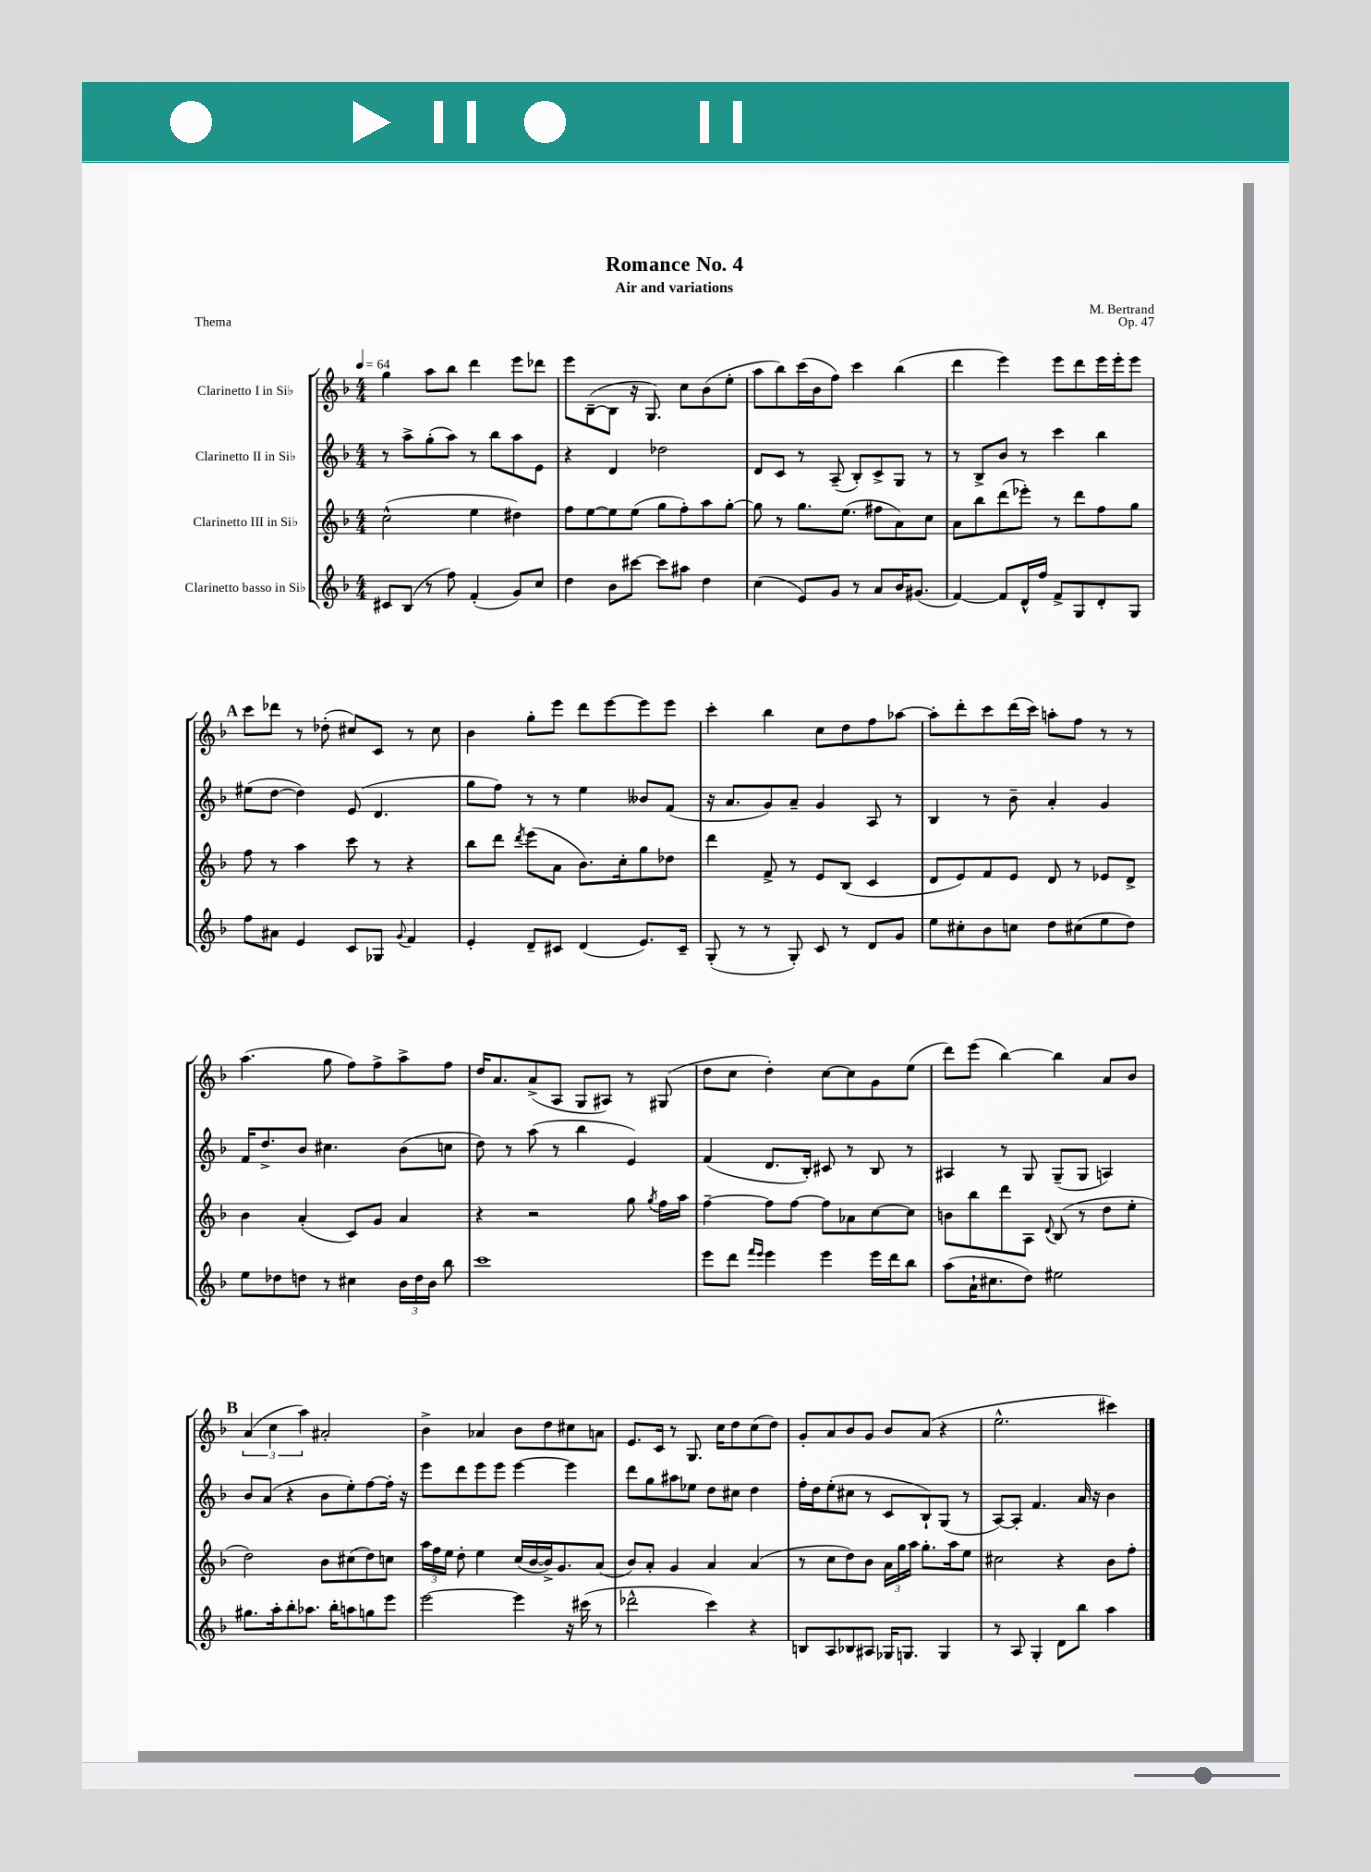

**kern	**kern	**kern	**kern
*part4	*part3	*part2	*part1
*staff4	*staff3	*staff2	*staff1
*I"Clarinetto basso in Si♭	*I"Clarinetto III in Si♭	*I"Clarinetto II in Si♭	*I"Clarinetto I in Si♭
*clefG2	*clefG2	*clefG2	*clefG2
*k[b-]	*k[b-]	*k[b-]	*k[b-]
*M4/4	*M4/4	*M4/4	*M4/4
*MM64	*MM64	*MM64	*MM64
=1	=1	=1	=1
8c#X/L	(2cc^^\	8r	4gg\
(8B-/J	.	8aa^\L	.
8r	.	(8gg'\	8aa\L
8ff\)	.	8aa\J)	8bb-\J
(4f'/	4ee\	8r	4ddd\
.	.	8bb-\L	.
8g/L)	4dd#X\)	8aa\	8eee\L
8cc/J	.	8e\J	8ddd-X\J
=2	=2	=2	=2
4dd\	8ff\L	4r	8eee\L
.	[8ee\	.	([8B-~\
8b-\L	8ee\]	4d/	8B-\J]
[8ccc#X\J	(8ee\J	.	16r
.	.	.	8.G/)
8ccc#\L]	8gg\L	2dd-X\	.
8aa#X\J	8ff'\)	.	8cc\L
4dd\	8aa\	.	(8b-\
.	[8gg'\J	.	8ee'\J
=3	=3	=3	=3
(4cc\	8gg\]	8d/L	8aa\L
.	8r	8c/J	8bb-\)
8e/L)	8.gg\L	8r	(16ccc\L
.	.	.	16b-\J
8g/J	.	(8A~/	8ff\J)
.	(8.ee\J	.	.
8r	.	8B-'/L)	4ccc\
8a/L	8ff#X\L	8c^/	.
16b-/K	8a\)	8G/J	(4bb-\
(8.g#X/J	.	.	.
.	8cc\J	8r	.
=4	=4	=4	=4
[4f/)	8a\L	8r	4ddd\
.	8bb-\	8B-^/L	.
8f/L]	(8ddd\	8b-/J	4eee\)
16d^^/L	8eee-X'\J)	8r	.
16ff/JJ	.	.	.
8f^/L	8r	4ccc\	8eee\L
8G/	8ddd\L	.	8ddd\
8d'/	8ff\	4bb-\	16eee\L
.	.	.	16eee'\J
8G/J	8gg\J	.	8eee\J
!!LO:LB:g=z
!!LO:REH:place=s1:t=A
=5	=5	=5	=5
8ff\L	8ff\	(8ee#X\L	8ccc\L
8a#X\J	8r	[8dd\J	8ddd-X\J
4e/	4aa\	4dd\])	8r
.	.	.	(8dd-X'\
8c/L	8ccc\	(8e/	8cc#X/L)
8G-X/J	8r	4.d/	8c/J
8qqg/	.	.	.
4f/	4r	.	8r
.	.	.	8cc#\
=6	=6	=6	=6
4e'/	8bb-\L	8gg\L	4b-\
.	8ddd\J	8ff\J)	.
.	8qddd/	.	.
8d~/L	(8eee\L	8r	8gg'\L
8c#X/J	8a\J	8r	8eee\J
(4d/	8.b-\L)	4ee\	8ddd\L
.	.	.	[8eee\
.	16cc'\k	.	.
8.e/L)	8gg\	8b--X/L	8eee\]
.	8dd-X\J	(8f/J	8eee\J
16c#~/Jk	.	.	.
=7	=7	=7	=7
(8G'/	4ddd\	16r	4ccc'\
.	.	8.a/L	.
8r	.	.	.
8r	8f^/	8g/)	4bb-\
8G'/)	8r	8a~/J	.
8c/	8e/L	4g/	8cc\L
8r	(8B-/J	.	8dd\
8d/L	4c/	8A/	8ff\
8g/J	.	8r	[8aa-X\J
=8	=8	=8	=8
8ee\L	8d/L	4B-/	8aa-'\L]
8cc#X'\	8e/)	.	8ddd'\
8b-\	8f/	8r	8ccc\
8ccn\J	8e/J	8b-~\	(16ddd\L
.	.	.	16ccc\JJ)
8dd\L	8d/	4a'/	8aan'\L
(8cc#X\	8r	.	8ff\J
8ee\	8e-X/L	4g/	8r
8dd\J)	8d^/J	.	8r
!!LO:LB:g=z
=9	=9	=9	=9
8ee\L	4b-\	16f/KL	(4.aa\
.	.	8.dd^/	.
8dd-X\	.	.	.
8ddn\J	(4a'/	8b-/J	.
8r	.	4.cc#X\	8gg\
4cc#X\	8c/L)	.	8ff\L)
.	8g/J	.	8ff^\
24b-\LL	4a/	(8b-\L	8aa^\
24dd\	.	.	.
24b-\JJ	.	.	.
8bb-\	.	8ccn\J	8ff\J
=10	=10	=10	=10
1ccc	4r	8dd\)	16dd/KL
.	.	.	8.a/
.	.	8r	.
.	2r	(8aa\	(8a^/
.	.	8r	8A/J
.	.	4bb-\	8G/L
.	.	.	8A#X/J)
.	8gg\	4e/)	8r
.	8qgg/	.	.
.	16ff\LL	.	(8G#X/
.	16aa\JJ	.	.
=11	=11	=11	=11
8eee\L	[4ff~\	(4f/	8dd\L
8ddd\J	.	.	8cc\J
16qqfff/LL	.	.	.
16qqeee/JJ	.	.	.
4eee\	8ff\L]	8.d/L	4dd'\)
.	[8ff\J	.	.
.	.	16B-'/Jk)	.
4eee\	8ff\L]	8c#X/	[8cc\L
.	8a-X\	8r	8cc\]
16eee\LL	[8cc\	8B-/	8g\
16ddd\J	.	.	.
8bb-\J	8cc\J]	8r	(8ee\J
=12	=12	=12	=12
(8aa\L	8bn\L	4A#X/	8ddd\L)
16a`\K	8bb-\	.	(8eee\J
8.cc#X\	.	.	.
.	8ddd\	8r	[4bb-\)
8dd\J)	8A\J	8G/	.
.	8qqd/	.	.
2ee#X\	(8B-/	(8G~/L	4bb-\]
.	8r	8G/J	.
.	8dd\L	4An/)	8a/L
.	8ee'\J	.	8b-/J
!!LO:LB:g=z
!!LO:REH:place=s1:t=B
=13	=13	=13	=13
8.gg#X\L	2dd\)	8b-/L	(6a/
.	.	(8a/J	.
.	.	.	6cc\
16aa'\k	.	.	.
8bb-'\	.	4r	.
.	.	.	6aa\)
8.aa-X\J	.	.	.
.	8b-\L	8b-\L	2a#X'/
16bb-'\KL	.	.	.
8aan\	(8cc#X\	8ee'\)	.
8ggn\	8dd\)	[8ff\	.
8eee\J	8ccn\J	16ff'\Jk]	.
.	.	16r	.
=14	=14	=14	=14
[2eee\	24aa\LL	8eee\L	4b-^\
.	24ff\	.	.
.	24ee\JJ	.	.
.	8dd'\	8ddd\	.
.	4ee\	8eee\	4a-X/
.	.	8eee\J	.
4eee\]	(16cc/LL	[4eee\	8b-\L
.	[16b-/	.	.
.	16b-^/J])	.	8dd\
.	8.g/	.	.
16r	.	4eee\]	8cc#X\
(16ccc#X\	.	.	.
8r	(8a/J	.	8an\J
=15	=15	=15	=15
2ddd-X^^\	8b-/L)	8ddd\L	8.e/L
.	8a'/J	8gg\	.
.	.	.	16c/Jk
.	4g/	8aa#X\	8r
.	.	8ee-X\J	8.G/
4ccc\)	4a/	8dd\L	.
.	.	.	16cc\KL
.	.	8cc#X\J	8dd\
4r	(4a/	4dd\	(8cc\
.	.	.	8dd\J)
=16	=16	=16	=16
8Bn/L	8r	16ff'\LL	8g'/L
.	.	16dd\J	.
8A/	8cc\L	(8ee'\	8a/
8B-X/	8dd\)	8cc#X\J	8b-/
8A#X/J	8b-\J	8r	8g/J
16G-X/KL	24a\LL	8c/L	8b-/L
.	24gg\	.	.
8.Gn/J	.	.	.
.	24aa\JJ	.	.
.	8.gg'\L	8B-`/)	(8a/J
4G/	.	(8G/J	4r
.	16aa\k	.	.
.	8ee\J	8r	.
=17	=17	=17	=17
8r	2cc#X\	[8A/L)	2.ee^^\
8A/	.	8A'/J]	.
4G'/	.	4.f/	.
8d\L	4r	.	.
8bb-\J	.	16a/	.
.	.	16r	.
4aa\	8b-\L	4b-\	4ccc#X\)
.	8ff'\J	.	.
==	==	==	==
*-	*-	*-	*-
